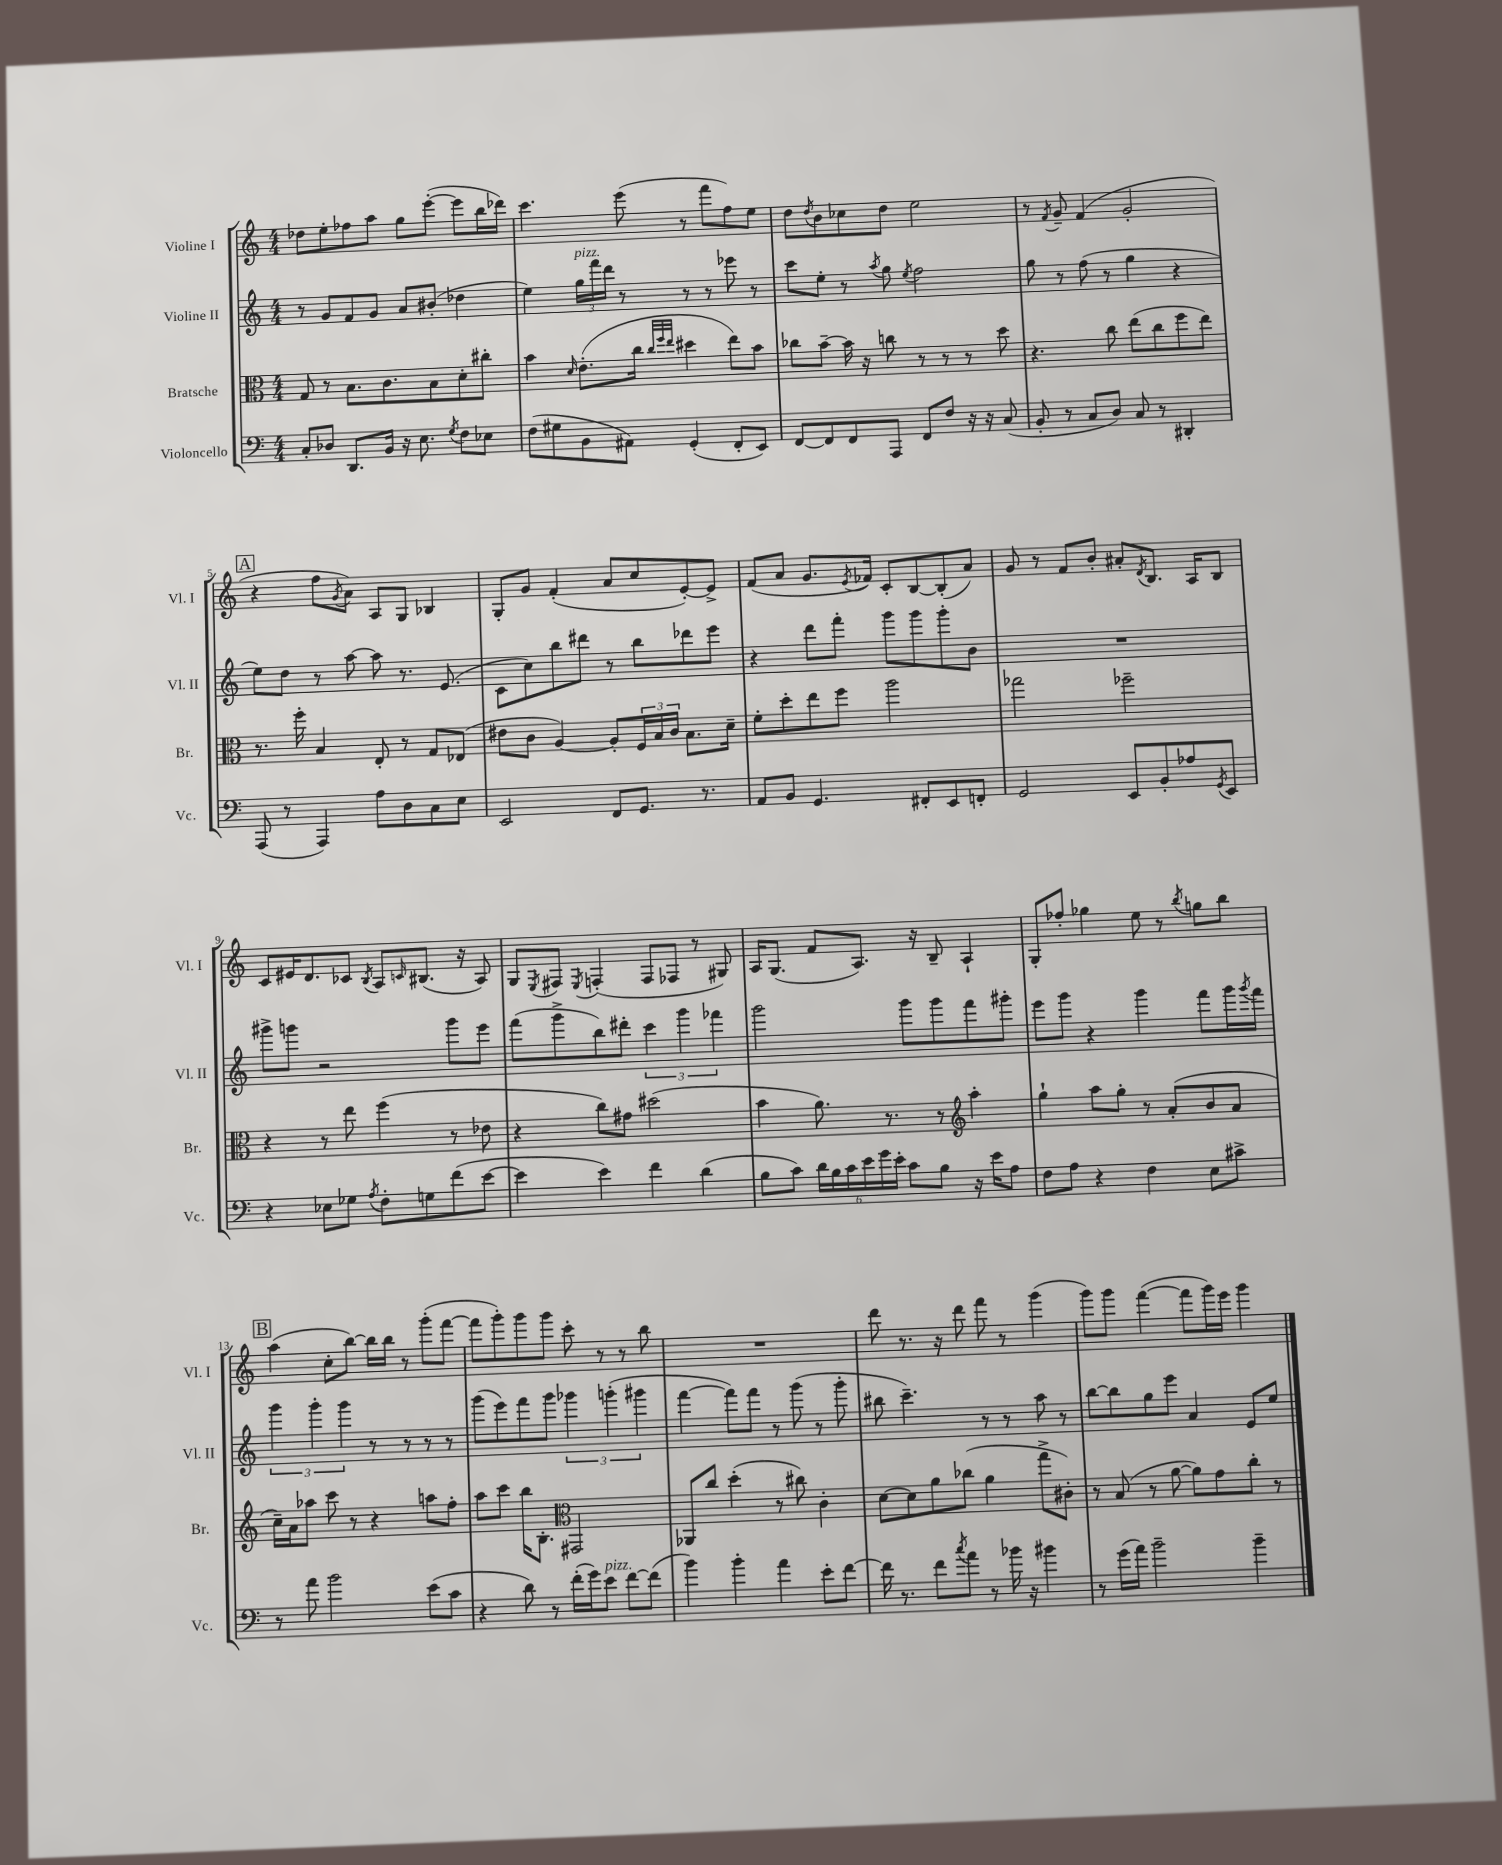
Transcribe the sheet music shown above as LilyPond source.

<<
\new StaffGroup <<
\new Staff = "s0" \with { instrumentName = "Violine I" shortInstrumentName = "Vl. I" } {
    \clef treble \key c \major \numericTimeSignature \time 4/4
    des''8 e''8-. fes''8 a''8 g''8 e'''8~-.( e'''8 b''16 des'''16) |
    c'''4. e'''8( r8 f'''8 f''8) e''8 |
    d''8 \acciaccatura { d''8 } b'8 ces''8 d''8 e''2 |
    r8 \acciaccatura { f'8 } g'8-- f'4( g'2-. |
    \mark \markup { \box "A" } r4 f''8 \acciaccatura { g'8 } a'8) a8 g8 bes4 |
    g8-. g'8 f'4-.( a'8 c''8 e'8~-.) e'8-> |
    f'8( a'8 g'8. \acciaccatura { e'8 } fes'16) c'8-. b8~ b8-.( a'8) |
    g'8 r8 f'8 b'8-. ais'8-. \acciaccatura { d'8 } b8. a16 b8 |
    c'8 eis'16 d'8. ces'8 \acciaccatura { b8 } a8 \grace { c'16 } bis8.( r16 a8) |
    g8 \acciaccatura { e8 } fis8 \acciaccatura { e8 } f4-.( f8 fes8 r8 gis8) |
    a16 g8.( f'8 a8.) r16 b8-- a4-! |
    g8-. fes''8-. ges''4 e''8 r8 \acciaccatura { b''8 } g''8 b''8 |
    \mark \markup { \box "B" } a''4( c''8-. b''8~) b''16 b''16 r8 g'''8-.( f'''8~ |
    f'''8 g'''8-.) g'''8 g'''8 c'''8-. r8 r8 b''8 |
    R1 |
    d'''8 r8. r16 d'''8 f'''8 r8 g'''4( |
    g'''8) g'''8 f'''4~( f'''8 g'''16) e'''16 g'''4 \bar "|." |
}
\new Staff = "s1" \with { instrumentName = "Violine II" shortInstrumentName = "Vl. II" } {
    \clef treble \key c \major \numericTimeSignature \time 4/4
    r8 g'8 f'8 g'8 a'8 bis'8-.( des''4 |
    e''4) \tuplet 3/2 { g''16^\markup { \italic "pizz." } f'''16 d'''16 } r8 r8 r8 ees'''8 r8 |
    c'''8 e''8-. r8 \acciaccatura { a''8 } g''8 \acciaccatura { e''8 } f''2 |
    g''8 r8 f''8( r8 g''4 r4 |
    \mark \markup { \box "A" } e''8) d''8 r8 a''8~ a''8 r8. e'8.( |
    c'8 c''8) b''8 dis'''8 r8 b''8 des'''8 e'''8 |
    r4 d'''8 f'''8-. g'''8 g'''8 g'''8-. b'8 |
    R1 |
    gis'''8-> g'''8 r2 g'''8 e'''8 |
    f'''8( g'''8-> b''8) dis'''8-. \tuplet 3/2 { c'''4 g'''4 fes'''4 } |
    g'''2 g'''8 g'''8 f'''8 gis'''8-. |
    e'''8 g'''8 r4 g'''4 f'''8 g'''16 \acciaccatura { g'''8 } f'''16 |
    \mark \markup { \box "B" } \tuplet 3/2 { g'''4 g'''4-. g'''4 } r8 r8 r8 r8 |
    g'''8( e'''8) f'''8 g'''8 \tuplet 3/2 { ges'''4 g'''4-.( gis'''4 } |
    f'''4~ f'''8) f'''8 r8 g'''8( r8 g'''8-. |
    bis''8 c'''4.--) r8 r8 a''8 r8 |
    b''8~ b''8 g''8 e'''8 a'4 e'8 e''8 \bar "|." |
}
\new Staff = "s2" \with { instrumentName = "Bratsche" shortInstrumentName = "Br." } {
    \clef alto \key c \major \numericTimeSignature \time 4/4
    g8 r8 b8. c'8. b8 d'8-. cis''8-. |
    b'4 \grace { d'16 } e'8.-.( c''16 \grace { c''32 f''32 e''32 } dis''4 e''8) b'8 |
    ces''8 b'8~-- b'16 r16 c''8 r8 r8 r8 d''8 |
    r4. c''8 e''8( c''8 f''8 e''8) |
    \mark \markup { \box "A" } r8. f''16-. b4 e8-. r8 g8 ees8( |
    eis'8 c'8 a4~) a8-. \tuplet 3/2 { f16 b16 c'16 } b8. d'16-- |
    f'8-. d''8-. e''8 f''8 a''2 |
    ges''2 fes''2-- |
    r4 r8 e''8 f''4( r8 ees'8 |
    r4 c''8) gis'8 dis''2( |
    b'4 a'8.) r8. r8 \clef treble a''4-. |
    g''4-! a''8 g''8-. r8 a'8-.( b'8 a'8 |
    \mark \markup { \box "B" } c''16--) a'16 aes''8 c'''8 r8 r4 a''8 f''8-. |
    a''8 c'''8 b''16 b8.-. \clef alto gis,2 |
    aes,8 c''8 d''4-.( r8 cis''8) c'4-. |
    d'8~ d'8 a'8 ces''8( a'4 g''8-> cis'8-.) |
    r8 b8( r8 a'8~ a'8) g'8 c''8-. r8 \bar "|." |
}
\new Staff = "s3" \with { instrumentName = "Violoncello" shortInstrumentName = "Vc." } {
    \clef bass \key c \major \numericTimeSignature \time 4/4
    c8-. des8 d,8. b,16 r16 e8. \acciaccatura { g8 } f8 ees8 |
    f8( gis8 b,8 ais,8) g,4-.( f,8-. e,8) |
    f,8~ f,8 f,8 a,,8 f,8 f8 r16 r16 c8( |
    b,8-. r8 c8 d8) c8 r8 dis,4-. |
    \mark \markup { \box "A" } a,,8( r8 a,,4) a8 d8 c8 e8 |
    e,2 f,8 g,8. r8. |
    a,8 b,8 g,4. fis,8-. e,8 f,8-. |
    g,2 e,8 b,8-. aes8 \acciaccatura { g,8 } e,8 |
    r4 ees8 ges8 \acciaccatura { a8 } f8-. g8 f'8( e'8~ |
    e'4 e'4) f'4 d'4( |
    b8 c'8) \tuplet 6/4 { d'16 b16 c'16 e'16 g'16 e'16-. } c'8 b8 r16 e'16 a8 |
    f8 a8 r4 f4 e8 cis'8-> |
    \mark \markup { \box "B" } r8 a'8 b'2 e'8( c'8 |
    r4 d'8) r8 f'16-.( g'16) e'8^\markup { \italic "pizz." } f'8~ f'8( |
    b'4) b'4-. a'4 e'8-. f'8~ |
    f'16 r8. f'8 \acciaccatura { c''8 } a'8 r8 bes'16 r16 bis'4 |
    r8 g'16( a'16) b'2-- b'4-- \bar "|." |
}
>>
>>
